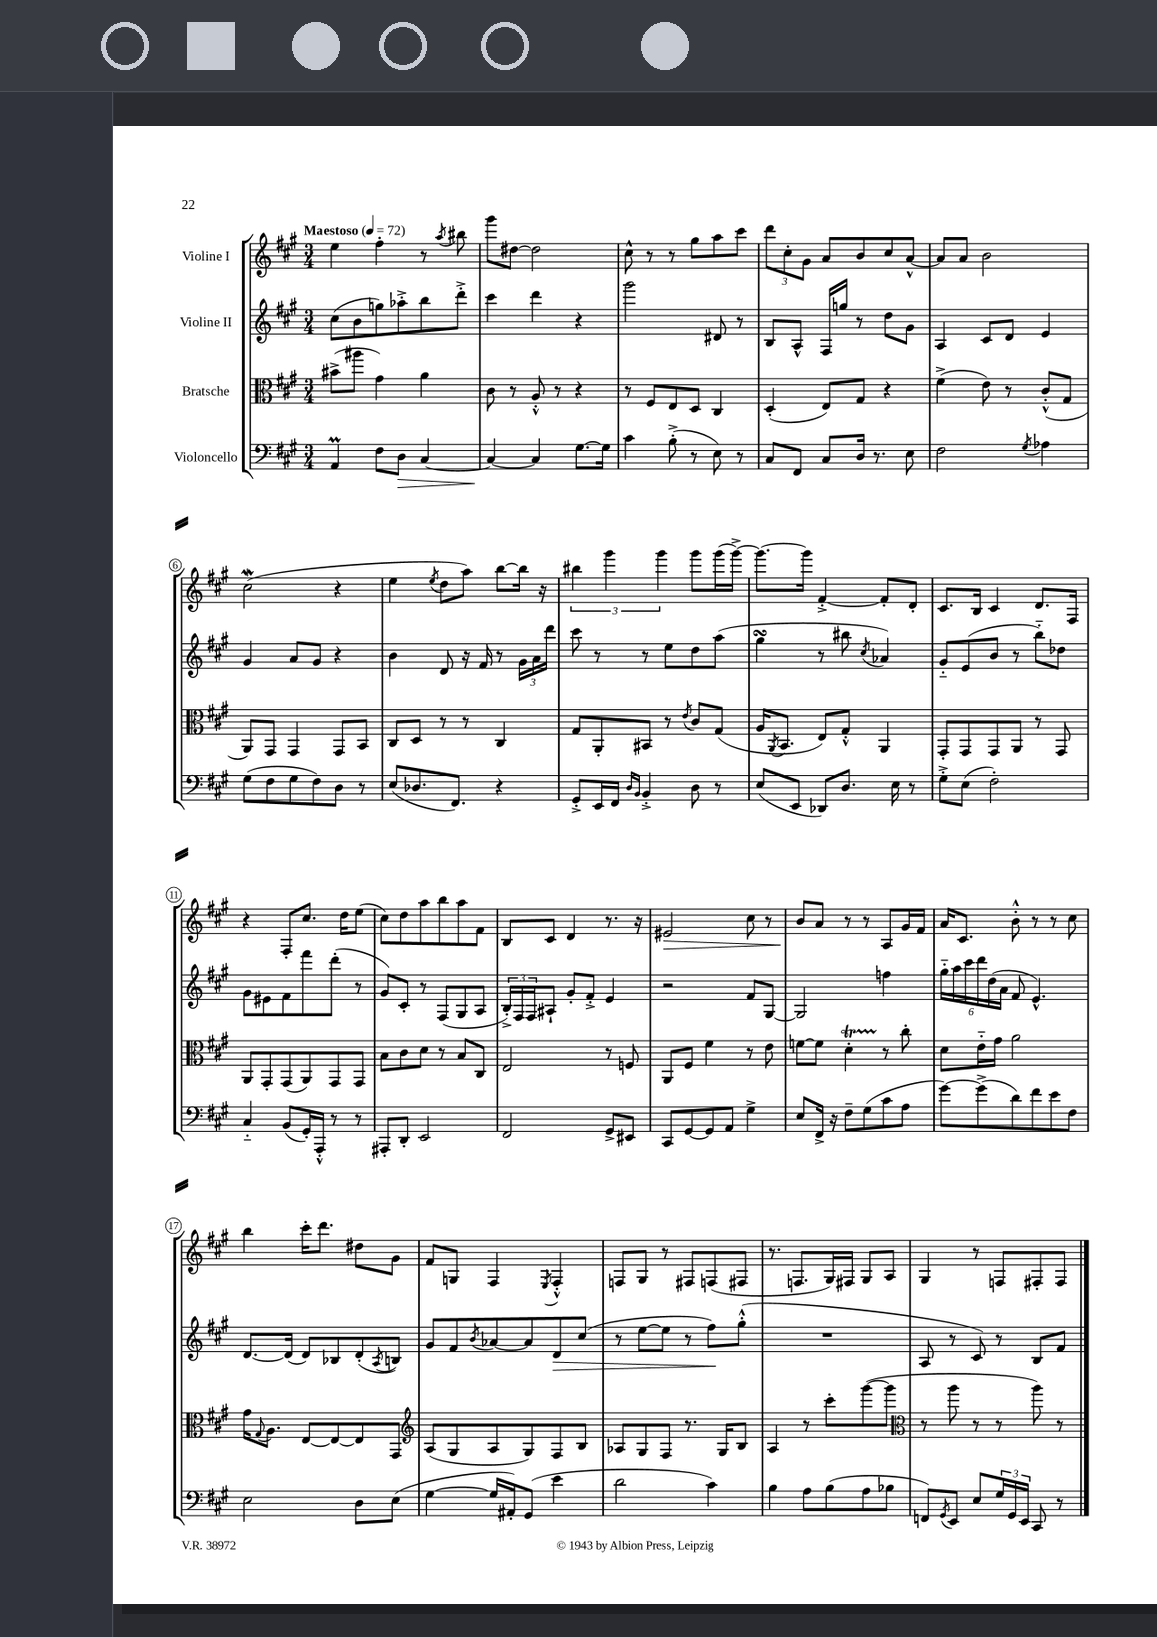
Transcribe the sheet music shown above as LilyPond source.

<<
\new StaffGroup <<
\new Staff = "s0" \with { instrumentName = "Violine I" } {
    \clef treble \key a \major \numericTimeSignature \time 3/4 \tempo "Maestoso" 4 = 72
    e''4 fis''4-. r8 \acciaccatura { a''8 } bis''8 |
    gis'''8 dis''8~ dis''2 |
    cis''8-^ r8 r8 gis''8 a''8 cis'''8 |
    \tuplet 3/2 { d'''8 cis''8-. gis'8 } a'8 b'8 cis''8 a'8~-^ |
    a'8 a'8 b'2 |
    cis''2\mordent( r4 |
    e''4 \acciaccatura { e''8 } d''8 a''8) b''8~ b''16 r16 |
    \tuplet 3/2 { bis''4 gis'''4 gis'''4 } gis'''8 gis'''16( gis'''16~->) |
    gis'''8.~ gis'''16 fis'4~-.-> fis'8-. d'8-. |
    cis'8. b16 cis'4 d'8. fis16 |
    r4 fis8-. cis''8. d''16 e''8( |
    cis''8) d''8 a''8 b''8 a''8 fis'8 |
    b8 cis'8 d'4 r8. r16 |
    eis'2\> cis''8 r8 |
    b'8\! a'8 r8 r8 a8 gis'16 fis'16 |
    a'16 cis'8. b'8-.-^ r8 r8 cis''8 |
    b''4 cis'''16-. d'''8. dis''8 gis'8 |
    fis'8 g8 fis4 \acciaccatura { e8 } fis4-.-^ |
    f8 gis8 r8 fis8 f8( fis8 |
    r8. f8. gis16) fis16 gis8 a8 |
    gis4 r8 f8 fis8-. fis8 \bar "|." |
}
\new Staff = "s1" \with { instrumentName = "Violine II" } {
    \clef treble \key a \major \numericTimeSignature \time 3/4
    cis''8( b'8 g''8) aes''8-.-> b''8 d'''8-.-> |
    cis'''4 d'''4 r4 |
    gis'''2 dis'8 r8 |
    b8 a8-^ fis16 g''16 r8 d''8 gis'8 |
    a4 cis'8 d'8 e'4 |
    gis'4 a'8 gis'8 r4 |
    b'4 d'8 r16 fis'16 r8 \tuplet 3/2 { gis'16 a'16 d'''16 } |
    cis'''8 r8 r8 e''8 d''8 a''8( |
    gis''4\turn r8 bis''8 \acciaccatura { cis''8 } aes'4) |
    gis'8-_ e'8( b'8 r8 b''8-_) des''8 |
    gis'8 eis'8 fis'8 fis'''8 d'''8-.( r8 |
    gis'8) cis'8-. r8 fis8( gis8 a8 |
    \tuplet 3/2 { b16-.->) fis16 fis16 } ais8-! gis'8-. fis'8-.-> e'4 |
    r2 fis'8 gis8~ |
    gis2 f''4 |
    \tuplet 6/4 { gis''16-_ a''16 cis'''16 d'''16 d''16( a'16 } fis'8 e'4.-^) |
    d'8.~ d'16( d'8) bes8 d'8-.( \acciaccatura { a8 } b8) |
    gis'8 fis'8 \acciaccatura { b'8 } aes'8~ aes'8 d'8\> cis''8( |
    r8 e''8~ e''8 r8 fis''8\!) gis''8-.-^( |
    R2. |
    a8 r8 cis'8) r8 b8 fis'8 \bar "|." |
}
\new Staff = "s2" \with { instrumentName = "Bratsche" } {
    \clef alto \key a \major \numericTimeSignature \time 3/4
    bis'8->( ais''8 gis'4) a'4 |
    cis'8 r8 a8-.-^ r8 r4 |
    r8 fis8 e8 d8 cis4 |
    d4-.( e8) gis8 r4 |
    fis'4->( e'8) r8 cis'8-.-^( gis8 |
    a,8) gis,8 gis,4 gis,8 b,8 |
    cis8 d8 r8 r8 cis4 |
    gis8 a,8-. bis,8 r8 \acciaccatura { e'8 } cis'8 gis8( |
    a16 \acciaccatura { a,8 } b,8. e8) gis8-.-^ a,4 |
    gis,8-. gis,8 gis,8 a,8 r8 gis,8 |
    a,8 gis,8-. gis,8( a,8) gis,8 gis,8 |
    b8 cis'8 d'8 r8 b8 cis8 |
    e2 r8 f8 |
    a,8 fis8 fis'4 r8 e'8 |
    f'8~ f'8 d'4-.\startTrillSpan r8\stopTrillSpan cis''8-. |
    d'8 e'16-_ gis'16 a'2 |
    gis'16 \appoggiatura { gis8 } a8. e8~ e8~ e8 gis,8 |
    \clef treble a8( gis8 a8 gis8) fis8 b8 |
    aes8 gis8 fis8 r8. gis16 b8 |
    a4 r8 cis'''8-. gis'''8~( gis'''8 |
    \clef alto r8 a''8 r8 r8 a''8) r8 \bar "|." |
}
\new Staff = "s3" \with { instrumentName = "Violoncello" } {
    \clef bass \key a \major \numericTimeSignature \time 3/4
    a,4\prall fis8 d8\> cis4~ |
    cis4~\! cis4 gis8.~ gis16 |
    cis'4 b8-.->( r8 e8) r8 |
    cis8 fis,8 cis8 d16 r8. e8 |
    fis2 \acciaccatura { gis8 } aes4 |
    gis8( fis8 gis8 fis8) d8 r8 |
    e8( des8. fis,8.) r4 |
    gis,8-.-> e,16 fis,16 \grace { d16 b,16 } b,4-.-> d8 r8 |
    e8( e,8 des,8) d8. e16 r8 |
    gis8-.-> e8( fis2-.) |
    cis4-_ b,8( gis,16-.) a,,16-.-^ r8 r8 |
    ais,,8-. d,8-. e,2 |
    fis,2 gis,8-> eis,8 |
    cis,8 gis,8~ gis,8 a,8 gis4-> |
    e8 fis,16-> r16 fis8-- gis8( cis'8 a8 |
    gis'8~) gis'8->( d'8) fis'8 e'8 fis8 |
    e2 d8 e8( |
    gis4~ gis16 ais,16-.) gis,8( e'4 |
    d'2 cis'4) |
    b4 a8 b8( a8 bes8 |
    f,8) \acciaccatura { gis,8 } e,8 e8 \tuplet 3/2 { gis16 gis,16 e,16 } cis,8 r8 \bar "|." |
}
>>
>>
\layout { \context { \Score \override BarNumber.stencil = #(make-stencil-circler 0.1 0.3 ly:text-interface::print) } }
